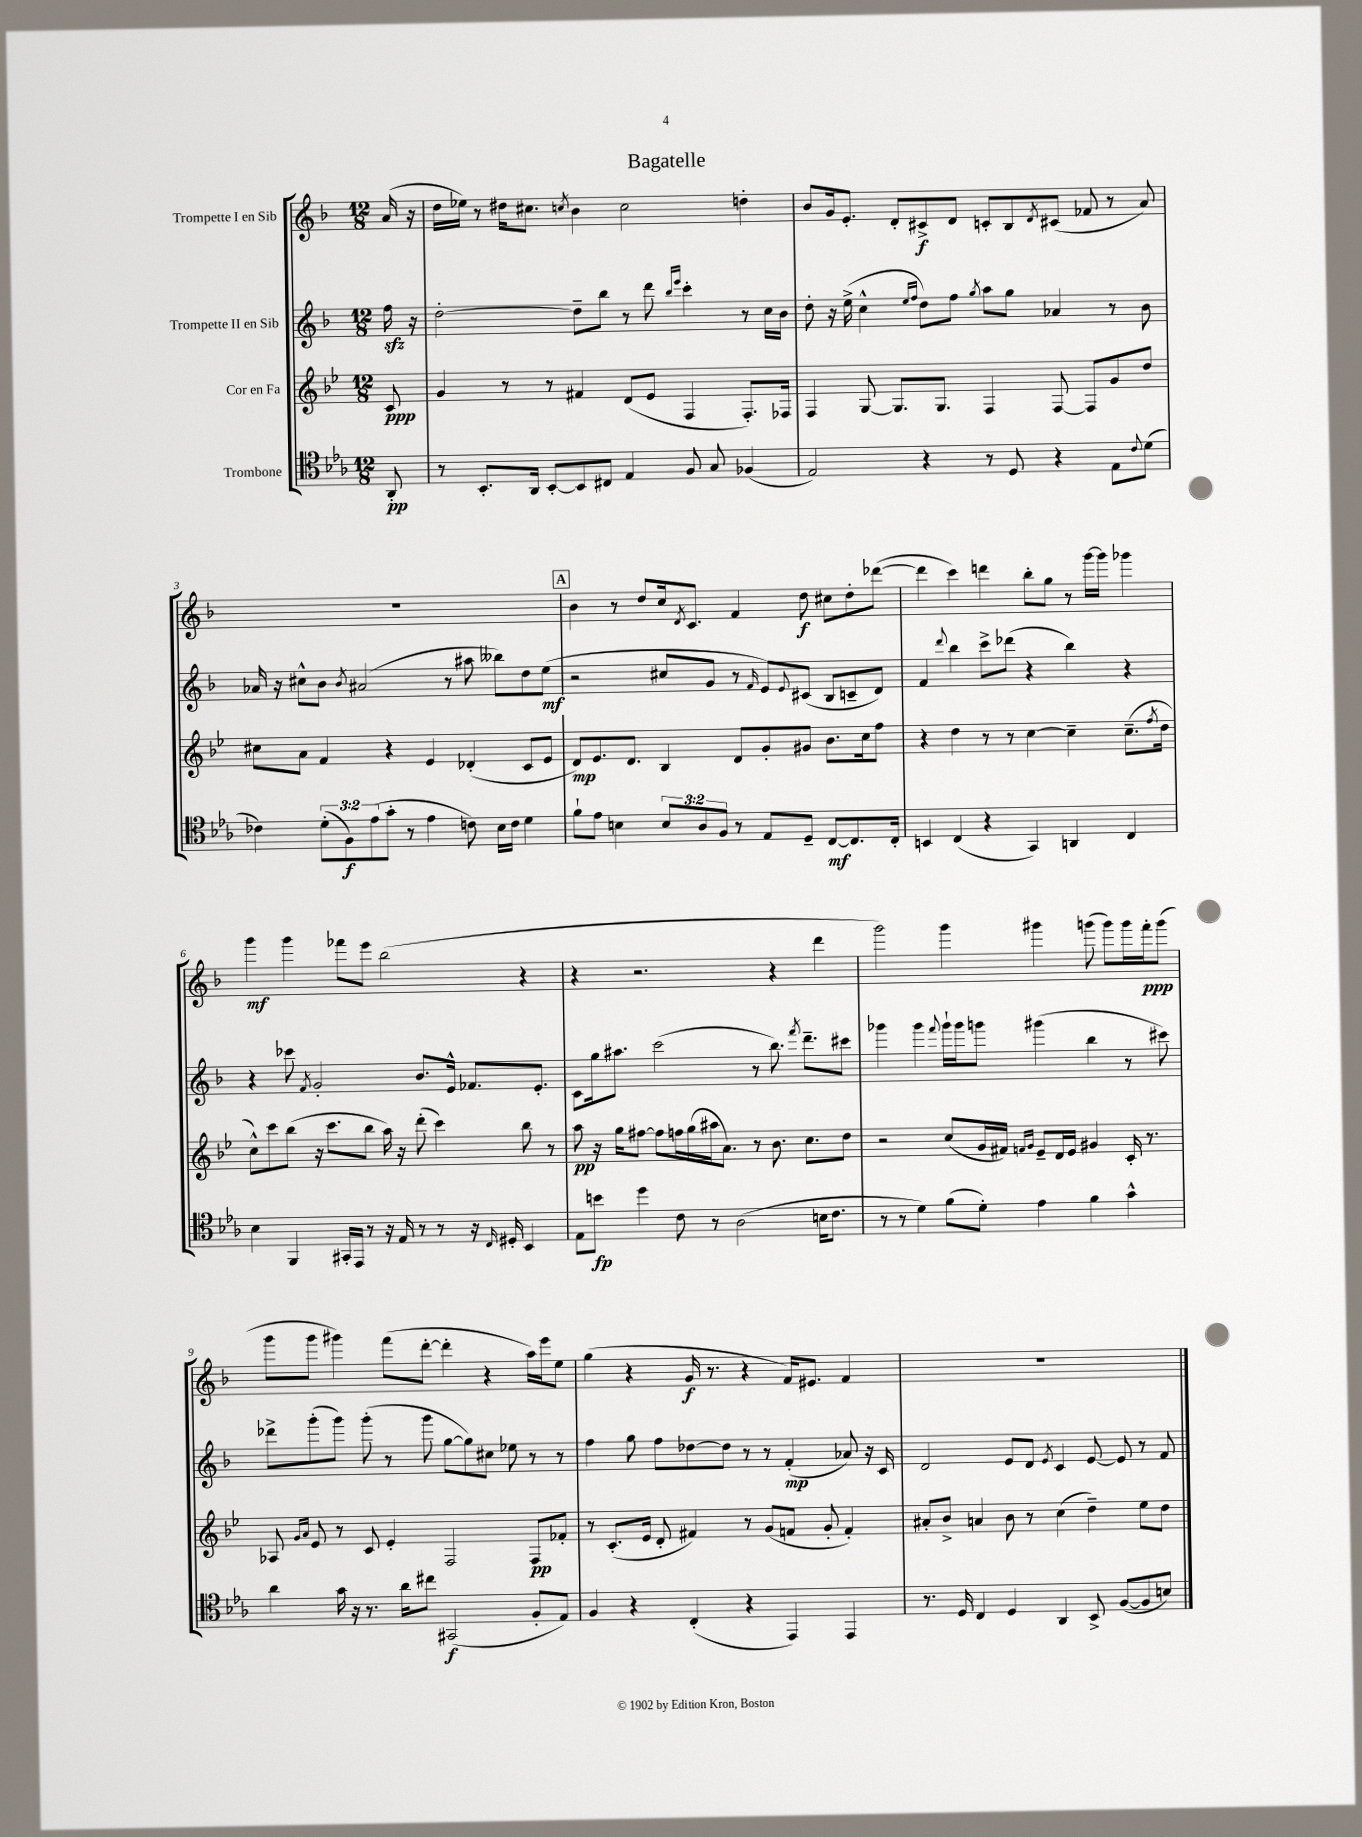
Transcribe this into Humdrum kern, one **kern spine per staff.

**kern	**dynam	**kern	**dynam	**kern	**dynam	**kern	**dynam
*part4	*part4	*part3	*part3	*part2	*part2	*part1	*part1
*staff4	*staff4	*staff3	*staff3	*staff2	*staff2	*staff1	*staff1
*I"Trombone	*	*I"Cor en Fa	*	*I"Trompette II en Sib	*	*I"Trompette I en Sib	*
*clefC4	*	*clefG2	*	*clefG2	*	*clefG2	*
*k[b-e-a-]	*	*k[b-e-]	*	*k[b-]	*	*k[b-]	*
*M12/8	*	*M12/8	*	*M12/8	*	*M12/8	*
=	=	=	=	=	=	=	=
8AA-'/	pp	8c/	ppp	16ffzz\	.	(16a/	.
.	.	.	.	16r	.	16r	.
=1	=1	=1	=1	=1	=1	=1	=1
8r	.	4g/	.	[2dd'\	.	16dd\LL	.
.	.	.	.	.	.	16ee-X\JJ)	.
8.BB-'/L	.	.	.	.	.	8r	.
.	.	8r	.	.	.	16dd#X\KL	.
16AA-/Jk	.	.	.	.	.	8.cc#X\J	.
[8BB-'/L	.	8r	.	.	.	.	.
.	.	.	.	.	.	8qccn/	.
8BB-/]	.	4f#X/	.	8dd~\L]	.	4b-\	.
8C#X/J	.	.	.	8bb-\J	.	.	.
4E-/	.	(8d/L	.	8r	.	2cc\	.
.	.	8e-/J	.	8ddd\	.	.	.
.	.	.	.	16qqbb-/LL	.	.	.
.	.	.	.	16qqeee/JJ	.	.	.
8F/	.	4F/	.	4ccc'\	.	.	.
8G/	.	.	.	.	.	.	.
(4F-X/	.	8.F'/L)	.	8r	.	4ddn'\	.
.	.	.	.	16cc\LL	.	.	.
.	.	16F-X/Jk	.	16b-\JJ	.	.	.
=2	=2	=2	=2	=2	=2	=2	=2
2E-/)	.	4F/	.	8dd'\	.	8b-/L	.
.	.	.	.	16r	.	16g/k	.
.	.	.	.	(16ee^\	.	8.e'/J	.
.	.	[8G/	.	4cc^^\	.	.	.
.	.	8.G/L]	.	.	.	8d'/L	.
.	.	.	.	16qqee/LL	.	.	.
.	.	.	.	16qqff/JJ	.	.	.
4r	.	.	.	8dd\L)	.	8c#X^/	f
.	.	8.G/J	.	.	.	.	.
.	.	.	.	8ff\J	.	8d/J	.
.	.	.	.	8qgg/	.	.	.
8r	.	4F/	.	8aa\L	.	8cn'/L	.
8D/	.	.	.	8gg\J	.	8B-/	.
.	.	.	.	.	.	8qd/	.
4r	.	[8F/	.	4a-X/	.	(8c#X/J	.
.	.	8F/L]	.	.	.	8f-X/	.
8E-\L	.	8g/	.	8r	.	8r	.
8qqc/	.	.	.	.	.	.	.
(8d\J	.	8dd/J	.	8b-\	.	8a/)	.
!!LO:LB:g=z
=3	=3	=3	=3	=3	=3	=3	=3
4c-X\)	.	8cc#X\L	.	16a-X/	.	1.r	.
.	.	.	.	16r	.	.	.
.	.	8a\J	.	8cc#X^^\L	.	.	.
(12d'\L	.	4f/	.	8b-\J	.	.	.
12F\)	f	.	.	.	.	.	.
.	.	.	.	8qb-/	.	.	.
.	.	.	.	(2a#X/	.	.	.
(12e-\	.	.	.	.	.	.	.
8g'\J	.	4r	.	.	.	.	.
8r	.	.	.	.	.	.	.
4e-\	.	4e-/	.	.	.	.	.
.	.	.	.	8r	.	.	.
8cn\)	.	(4d-X'/	.	8aa#X\	.	.	.
16B-\LL	.	.	.	8bb--X\L)	.	.	.
16c\JJ	.	.	.	.	.	.	.
4d\	.	8c/L	.	8dd\	.	.	.
.	.	8e-/J	.	(8ee\J	mf	.	.
!!LO:REH:place=s1:t=A
=4	=4	=4	=4	=4	=4	=4	=4
8f`\L	.	8d/L)	mp	2r	.	4b-\	.
8e-\J	.	8.e-/	.	.	.	.	.
4Bn\	.	.	.	.	.	8r	.
.	.	8.d/J	.	.	.	.	.
.	.	.	.	.	.	8dd/L	.
12B/L	.	4B-/	.	8cc#X/L	.	16cc/k	.
.	.	.	.	.	.	8qd/	.
.	.	.	.	.	.	8.c/J	.
12A-/	.	.	.	.	.	.	.
.	.	.	.	8g/J	.	.	.
12F/J	.	.	.	.	.	.	.
8r	.	8d/L	.	8r	.	4f/	.
.	.	.	.	16qqf/	.	.	.
8E-/L	.	8g'/	.	8e/L)	.	.	.
.	.	.	.	8qqe/	.	.	.
8D~/J	.	8g#X/J	.	(8c#X/J	.	8dd\	f
[8C/L	mf	8.b-\L	.	8B-/L	.	8cc#X\L	.
8.C/]	.	.	.	8cn~/	.	8dd'\	.
.	.	16cc\k	.	.	.	.	.
.	.	8ff\J	.	8d/J)	.	([8ddd-X\J	.
16C'/Jk	.	.	.	.	.	.	.
=5	=5	=5	=5	=5	=5	=5	=5
4BBn/	.	4r	.	4f/	.	4ddd-\]	.
.	.	.	.	8qqddd/	.	.	.
(4C/	.	4dd\	.	4bb-\	.	4ccc\)	.
4r	.	8r	.	8ccc^\L	.	4dddn\	.
.	.	8r	.	(8ddd-X\J	.	.	.
4GG/)	.	[4cc\	.	4r	.	8bb-'\L	.
.	.	.	.	.	.	8gg\J	.
4AAn/	.	4cc~\]	.	4bb-\)	.	8r	.
.	.	.	.	.	.	[16ggg\LL	.
.	.	.	.	.	.	16ggg\JJ]	.
4C/	.	(8.cc~\L	.	4r	.	4ggg-X\	.
.	.	8qff/	.	.	.	.	.
.	.	16dd\Jk	.	.	.	.	.
!!LO:LB:g=z
=6	=6	=6	=6	=6	=6	=6	=6
4B-\	.	8cc^^\L)	.	4r	.	4ggg\	mf
.	.	8ccc\	.	.	.	.	.
4FF/	.	(8bb-\J	.	8ccc-X\	.	4ggg\	.
.	.	.	.	8qf/	.	.	.
.	.	16r	.	2g'/	.	.	.
.	.	8.ccc\L	.	.	.	.	.
16GG#X'/LL	.	.	.	.	.	8fff-X\L	.
16EE-/JJ	.	.	.	.	.	.	.
8r	.	8bb-\J	.	.	.	8eee\J	.
16r	.	16aa\)	.	.	.	(2bb-\	.
16E-/	.	16r	.	.	.	.	.
8r	.	(8ddd'\	.	8.b-/L	.	.	.
8r	.	4ccc\)	.	.	.	.	.
.	.	.	.	16e^^/Jk	.	.	.
16r	.	.	.	8.f-X/L	.	.	.
16qqC/	.	.	.	.	.	.	.
16D#X'/	.	.	.	.	.	.	.
4BB-/	.	8bb-\	.	.	.	4r	.
.	.	.	.	8.e'/J	.	.	.
.	.	8r	.	.	.	.	.
=7	=7	=7	=7	=7	=7	=7	=7
8E-\L	.	8aa\	pp	8c\L	.	4r	.
8bn\J	fp	16r	.	16gg\k	.	.	.
.	.	16gg\KL	.	8.aa#X\J	.	.	.
4dd\	.	[8ff#X\J	.	.	.	2.r	.
.	.	8ff#\L]	.	(2ccc\	.	.	.
8c\	.	16ffn\L	.	.	.	.	.
.	.	(16gg\	.	.	.	.	.
8r	.	16aa#X\J	.	.	.	.	.
.	.	8.a\J)	.	.	.	.	.
(2A-\	.	.	.	.	.	.	.
.	.	8r	.	8r	.	.	.
.	.	8.b-\	.	8.bb-\)	.	4r	.
.	.	.	.	8qfff/	.	.	.
.	.	8.cc\L	.	8.ddd~\L	.	.	.
16Bn\KL	.	.	.	.	.	4ddd\	.
8.c\J	.	.	.	.	.	.	.
.	.	8dd\J	.	8ccc#X\J	.	.	.
=8	=8	=8	=8	=8	=8	=8	=8
8r	.	2r	.	4ggg-X\	.	2ggg\)	.
8r	.	.	.	.	.	.	.
4d\)	.	.	.	4ggg-\	.	.	.
.	.	.	.	8qqfff/	.	.	.
(8f\L	.	(8cc/L	.	16ggg-`\LL	.	4ggg\	.
.	.	.	.	16ggg-\J	.	.	.
8d'\J)	.	16g/L	.	8gggn\J	.	.	.
.	.	16f#X/JJ)	.	.	.	.	.
.	.	16qqfn/LL	.	.	.	.	.
.	.	16qqg/JJ	.	.	.	.	.
4e-\	.	8e-~/L	.	(4ggg#X\	.	4ggg#X\	.
.	.	16d/L	.	.	.	.	.
.	.	16e-/JJ	.	.	.	.	.
4f\	.	4g#X/	.	4bb-\	.	(8gggn\	.
.	.	.	.	.	.	8ggg\L)	.
4g^^\	.	16c'/	.	8r	.	16ggg\L	.
.	.	8.r	.	.	.	16fff'\J	ppp
.	.	.	.	8ccc#X\)	.	(8ggg\J	.
!!LO:LB:g=z
=9	=9	=9	=9	=9	=9	=9	=9
4a-\	.	8A-X/	.	8ddd-X^\L	.	8ggg\L	.
.	.	16qqg/LL	.	.	.	.	.
.	.	16qqa/JJ	.	.	.	.	.
.	.	8e-/	.	(8ggg'\	.	8ggg\J	.
16g\	.	8r	.	8ggg\J)	.	4ggg#X\)	.
16r	.	.	.	.	.	.	.
8.r	.	8c/	.	(8ggg'\	.	.	.
.	.	4e-'/	.	8r	.	(8fff\L	.
16a-\KL	.	.	.	.	.	.	.
8cc#X\J	.	.	.	8ggg\	.	[8ddd'\J	.
(2GG#X/	f	2F/	.	[8gg\L	.	4ddd'\]	.
.	.	.	.	8gg\])	.	.	.
.	.	.	.	8cc#X\J	.	4r	.
.	.	.	.	8ee-X\	.	.	.
8F'/L	.	8F/L	pp	8r	.	16aa\LL)	.
.	.	.	.	.	.	16eee\J	.
8E-/J)	.	8f-X'/J	.	8r	.	8ee\J	.
=10	=10	=10	=10	=10	=10	=10	=10
4F/	.	8r	.	4ff\	.	(4gg\	.
.	.	(8.c'/L	.	.	.	.	.
4r	.	.	.	8gg\	.	4r	.
.	.	16e-/Jk	.	.	.	.	.
.	.	8d'/	.	8ff\L	.	.	.
(4C'/	.	4f#X/)	.	[8dd-X\	.	16g/	f
.	.	.	.	.	.	8.r	.
.	.	.	.	8dd-\J]	.	.	.
4r	.	8r	.	8r	.	4r	.
.	.	(8g/L	.	8r	.	.	.
4EE-/)	.	8fn/J	.	(4f'/	mp	16f/KL)	.
.	.	.	.	.	.	8.e#X/J	.
.	.	8g'/	.	.	.	.	.
4EE-/	.	4f'/)	.	8a-X/)	.	4f/	.
.	.	.	.	16r	.	.	.
.	.	.	.	16c/	.	.	.
=11	=11	=11	=11	=11	=11	=11	=11
8.r	.	8a#X'/L	.	2d/	.	1.r	.
.	.	8b-^/J	.	.	.	.	.
16D/	.	.	.	.	.	.	.
4C/	.	4an/	.	.	.	.	.
4D/	.	8b-\	.	8e/L	.	.	.
.	.	8r	.	8d/J	.	.	.
.	.	.	.	8qe/	.	.	.
4AA-/	.	(4cc\	.	4c/	.	.	.
8BB-^/	.	4dd~\)	.	[8e/	.	.	.
([8F/L	.	.	.	8e/]	.	.	.
8F/]	.	8ee-\L	.	8r	.	.	.
8Bn/J)	.	8dd\J	.	8f/	.	.	.
==	==	==	==	==	==	==	==
*-	*-	*-	*-	*-	*-	*-	*-
